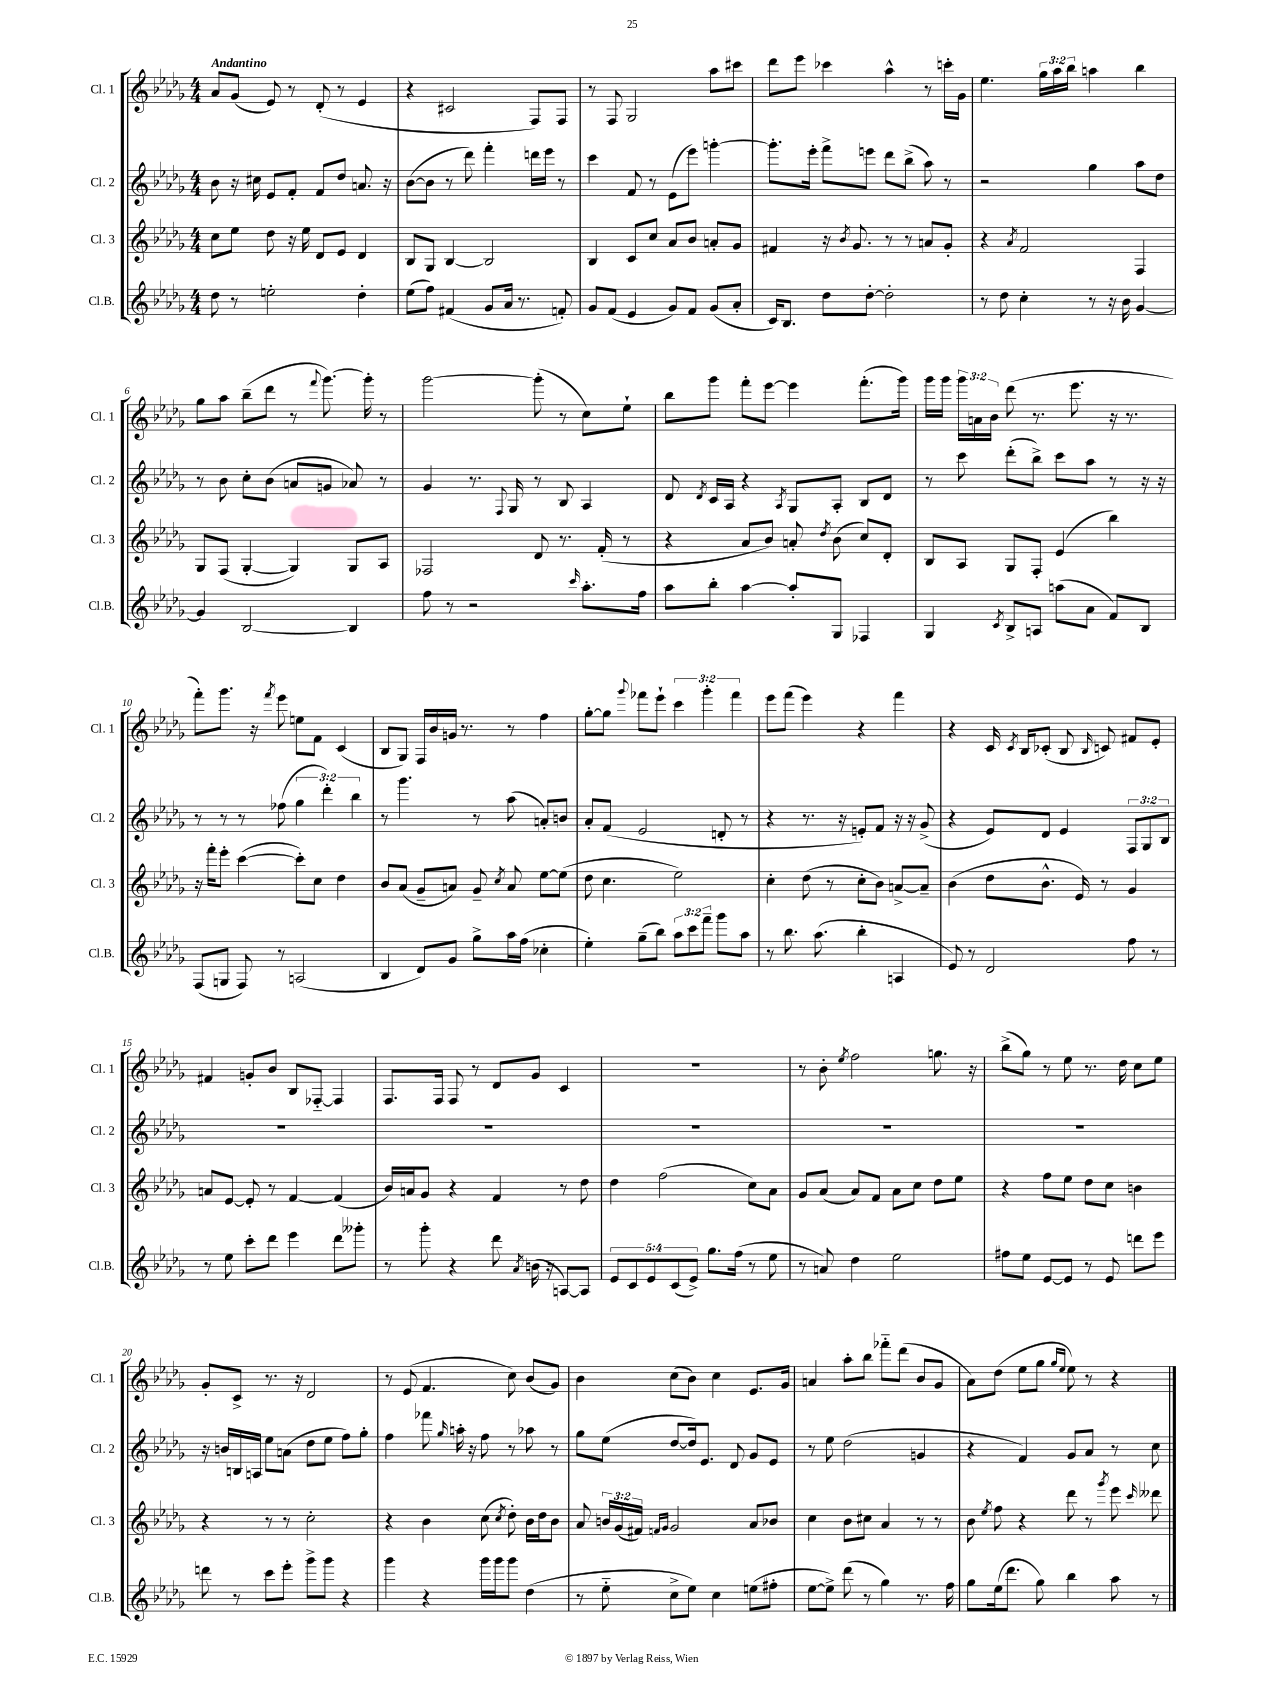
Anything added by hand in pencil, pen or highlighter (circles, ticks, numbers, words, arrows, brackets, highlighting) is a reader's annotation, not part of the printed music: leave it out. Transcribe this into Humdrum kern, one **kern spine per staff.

**kern	**kern	**kern	**kern
*staff4	*staff3	*staff2	*staff1
*clefG2	*clefG2	*clefG2	*clefG2
*k[b-e-a-d-g-]	*k[b-e-a-d-g-]	*k[b-e-a-d-g-]	*k[b-e-a-d-g-]
*M4/4	*M4/4	*M4/4	*M4/4
8dd-\	8cc\L	8b-\	8a-/L
8r	8ee-\J	16r	(8g-/J
.	.	16cc#\	.
2ee'\	8dd-\	8e-/L	8e-/)
.	16r	8f'/J	8r
.	16ee-\	.	.
.	8d-/L	8f/L	(8d-'/
.	8e-/J	8dd-/J	8r
4dd-'\	4d-/	8.a/	4e-/
.	.	16r	.
=	=	=	=
(8ee-\L	8B-/L	([8b-\L	4r
8ff\J)	8G-/J	8b-\]J	.
(4f#/	[4B-/	8r	2c#/
.	.	8ddd-\)	.
8g-/L	2B-/]	4fff'\	.
16a-/Jk	.	.	.
8.r	.	.	.
.	.	16ddd\LL	8F/L)
.	.	16eee-\JJ	.
8f'/)	.	8r	8F/J
=	=	=	=
8g-/L	4B-/	4ccc\	8r
(8f/J	.	.	8F/
4e-/	8c/L	8f/	2G-/
.	8cc/J	8r	.
8g-/L)	8a-/L	(8e-\L	.
8f/J	8b-/J	8eee-\J)	.
(8g-/L	8a'/L	[4ggg'\	8aa-\L
8a-'/J	8g-/J	.	8ccc#\J
=	=	=	=
16c/LK)	4f#/	8.ggg'\]L	8ddd-\L
8.B-/J	.	.	.
.	.	.	8eee-\J
.	.	16eee-'\Jk	.
8dd-\L	16r	8fff^\L	4ccc-\
.	8qb-/	.	.
.	8.g-/	.	.
[8dd-'\J	.	8eee\J	.
2dd-'\]	8r	8ddd-\L	4aa-^^\
.	8r	(8bb-^\J	.
.	8a/L	8aa-\)	8r
.	8g-'/J	8r	16ccc'\LL
.	.	.	16g-\JJ
=	=	=	=
8r	4r	2r	4.ee-\
8dd-\	.	.	.
.	8qa-/	.	.
4cc'\	2f/	.	.
.	.	.	24gg-\LL
.	.	.	24aa-\
.	.	.	24bb-\JJ
8r	.	4gg-\	4aa\
16r	.	.	.
16b-\	.	.	.
[4g-/	4F/	8aa-\L	4bb-\
.	.	8dd-\J	.
=	=	=	=
4g-/]	8G-/L	8r	8gg-\L
.	(8F/J	8b-\	8aa-\J
[2B-/	[4G-'/	8cc'\L	(8bb-~\L
.	.	(8b-\J	8ddd-\J
.	4G-/])	8a/L	8r
.	.	.	8qqfff/
.	.	8g/J	[8.ggg-\)
4B-/]	8G-/L	8a-/)	.
.	.	.	16ggg-'\]
.	8A-/J	8r	8r
=	=	=	=
8ff\	2F-/	4g-/	[2ggg-\
8r	.	.	.
2r	.	8.r	.
.	.	8qqF/	.
.	.	16G-/	.
.	8d-/	8r	(8ggg-'\]
.	8.r	8B-/	8r
16qqccc/	.	.	.
8.aa-'\L	.	4A-/	8cc\L)
.	(16f'/	.	.
.	8r	.	8ee-`\J
16ff\Jk	.	.	.
=	=	=	=
8aa-\L	4r	8d-/	8bb-\L
.	.	8qd-/	.
8bb-'\J	.	16c/LL	8ggg-\J
.	.	16A-/JJ	.
[4aa-\	8a-/L	4r	8fff'\L
.	8b-/J)	.	[8eee-\J
.	.	8qA-/	.
8aa-'/]L	8a'/	8G-/L	4eee-\]
.	8qdd-/	.	.
8G-/J	(8b-\	8A-'/J	.
4F-/	8cc/L)	8B-/L	(8.fff'\L
.	8d-'/J	8d-/J	.
.	.	.	16ggg-\Jk)
=	=	=	=
4G-/	8B-/L	8r	16ggg-\LL
.	.	.	16ggg-\JJ
.	8A-/J	8ccc\	24ggg-\LL
.	.	.	24a\
.	.	.	24b-\JJ
8qc/	.	.	.
8B-^/L	8G-/L	(8ddd-'\L	(8ddd-\
8A/J	8F'/J	8bb-^\J)	8.r
(8aa\L	(4e-/	8ccc\L	.
.	.	.	8.eee-\
8a-\J	.	8aa-\J	.
8f/L)	4bb-\)	8r	16r
.	.	.	8.r
8B-/J	.	16r	.
.	.	16r	.
=	=	=	=
(8F/L	16r	8r	8fff'\L)
.	16fff'\LK	.	.
8G/J	8eee-'\J	8r	8.ggg-\J
8F/)	([4ccc\	8r	.
.	.	.	16r
.	.	.	8qfff/
8r	.	(8ff-\	8eee-\
(2A/	8ccc'\]L)	6gg-\	8ee\L
.	8cc\J	.	8f\J
.	.	6ddd-'\)	.
.	4dd-\	.	(4c/
.	.	6bb-\	.
=	=	=	=
4B-/	8b-/L	8r	8B-/L
.	(8a-/J	4.ggg-\	8G-/J)
8d-/L)	8g-~/L	.	16F/LL
.	.	.	16b-/
8g-/J	8a/J)	.	16g/JJ
.	.	.	8.r
8gg-^\L	8g-~/	8r	.
.	8qcc/	.	.
16aa-\L	8a/	(8aa-\	8r
(16ff\JJ	.	.	.
4cc-'\	[8ee-\L	8a'/L)	4ff\
.	(8ee-\]J	8b/J	.
=	=	=	=
4ee-'\)	8dd-\	8a-'/L	[8gg-'\L
.	4.cc\	(8f/J	8gg-\]J
.	.	.	8qqggg-/
(8gg-~\L	.	2e-/	8fff-\L
8bb-\J)	.	.	8eee-`\J
12aa-\L	2ee-\)	.	6ccc\
12ccc\	.	.	.
12fff~\J	.	.	6ggg-'\
8ggg-\L	.	8d'/	.
.	.	.	6fff-\
8aa-\J	.	8r	.
=	=	=	=
8r	4cc'\	4r	8eee-\L
8.bb-\	.	.	(8fff\J
.	(8dd-\	8.r	4eee-\)
(8.aa-\	.	.	.
.	8r	.	.
.	.	16r	.
4bb-'\	8cc'\L	8e'/L)	4r
.	8b-\J)	8f/J	.
4A/	[8a^/L	16r	4fff\
.	.	16r	.
.	8a~/]J	(8g-^/	.
=	=	=	=
8e-/)	(4b-\	4r	4r
8r	.	.	.
2d-/	8dd-\L	8e-/L)	16c/
.	.	.	8qc/
.	.	.	16B-/LK
.	8.b-^^\J	8d-/J	(8c-'/J
.	.	4e-/	8B-/
.	16e-/)	.	.
.	.	.	16qqB-/
.	8r	.	8c/)
8ff\	4g-/	12F/L	8f#/L
.	.	12G-/	.
8r	.	.	8e-'/J
.	.	12B-/J	.
=	=	=	=
8r	8a/L	1r	4f#/
8ee-\	[8e-/J	.	.
8ccc'\L	8e-'/]	.	8g'/L
8ddd-\J	8r	.	8b-/J
4eee-\	[4f/	.	8B-/L
.	.	.	[8F-'~/J
8ddd-\L	(4f/]	.	4F-/]
8ggg--'\J	.	.	.
=	=	=	=
8r	16b-/LL)	1r	8.F/L
.	16a/J	.	.
8ggg-'\	8g-/J	.	.
.	.	.	16F/Jk
4r	4r	.	8F/
.	.	.	8r
8ddd-\	4f/	.	8d-/L
8qa-/	.	.	.
(16b\	.	.	8g-/J
16r	.	.	.
[8A/L)	8r	.	4c/
8A/]J	8dd-\	.	.
=	=	=	=
10e-/L	4dd-\	1r	1r
10c/	.	.	.
10e-/	.	.	.
.	(2ff\	.	.
(10c/	.	.	.
10e-^/J)	.	.	.
8.gg-\L	.	.	.
(16ff\Jk	.	.	.
8r	8cc\L)	.	.
8ee-\	8a-\J	.	.
=	=	=	=
8r	8g-/L	1r	8r
8a/)	(8a-/J	.	8b-'\
.	.	.	8qee-/
4dd-\	8a-/L)	.	2ff\
.	8f/J	.	.
2ee-\	8a-\L	.	.
.	8cc\J	.	.
.	8dd-\L	.	8.gg\
.	8ee-\J	.	.
.	.	.	16r
=	=	=	=
8ff#\L	4r	1r	(8bb-^\L
8ee-\J	.	.	8gg-\J)
[8e-/L	8ff\L	.	8r
8e-/]J	8ee-\J	.	8ee-\
8r	8dd-\L	.	8.r
8e-/	8cc\J	.	.
.	.	.	16dd-\
8ddd\L	4b\	.	8cc\L
8eee-\J	.	.	8ee-\J
=	=	=	=
8ddd\	4r	16r	8g-'/L
.	.	16b/LL	.
8r	.	16B/	8c^/J
.	.	16A/JJ	.
8ccc\L	8r	8ee-\L	8.r
8eee-'\J	8r	(8a\J	.
.	.	.	16r
8ggg-^\L	2cc'\	8dd-\L	2d-/
8ggg-\J	.	8ee-\J	.
4r	.	8ff\L)	.
.	.	8gg-'\J	.
=	=	=	=
4ggg-\	4r	4ff\	8r
.	.	.	(8e-/
4r	4b-\	8fff-\	4.f/
.	.	16qqgg-/	.
.	.	16aa'\	.
.	.	16r	.
16ggg-\LL	(8cc\	8ff\	.
16ggg-\J	.	.	.
.	8qcc/	.	.
8ggg-\J	8dd-'\)	8r	8cc\)
(4dd-\	16b-\LL	8aa-\	(8b-/L
.	16dd-\J	.	.
.	8b-\J	8r	8g-/J)
=	=	=	=
8r	8a-/	8gg-\L	4b-\
8ee-'~\	24b/LL	(8ee-\J	.
.	(24g-/	.	.
.	24f#/JJ)	.	.
.	16qqf/LL	.	.
.	16qqg-/JJ	.	.
8cc^\L	2g-/	[8dd-/L	(8cc\L
8ee-\J)	.	16dd-/]k)	8b-\J)
.	.	8.e-/J	.
4cc\	.	.	4cc\
.	.	8d-/	.
(8ee\L	8a-/L	8g-/L	8.e-/L
8ff#'\J	8b-/J	8e-/J	.
.	.	.	16g-/Jk
=	=	=	=
[8ee-\L	4cc\	8r	4a/
8ee-^\]J)	.	8ee-\	.
(8ddd-\	8b-\L	(2dd-\	8aa-'\L
8r	8cc#\J	.	8bb-\J
4gg-\)	4a-/	.	8fff-'~\L
.	.	.	(8ddd-\J
8.r	8r	4g/	8b-/L
.	8r	.	8g-/J
16ff\	.	.	.
=	=	=	=
8gg-\L	8b-\	4r	8a-\L)
.	8qee-/	.	.
(16ee-\k	8ff\	.	(8dd-\J
8.ddd-\J	.	.	.
.	4r	4f/)	8ee-\L
8gg-\)	.	.	8gg-\J
.	.	.	16qqgg-/LL
.	.	.	16qqee-/JJ
4bb-\	8ddd-\	8g-/L	8ee-\)
.	8r	8a-/J	8r
.	8qggg-/	.	.
8aa-\	8eee-\	8r	4r
.	16qqccc/	.	.
8r	8ddd--\	8cc\	.
==	==	==	==
*-	*-	*-	*-
